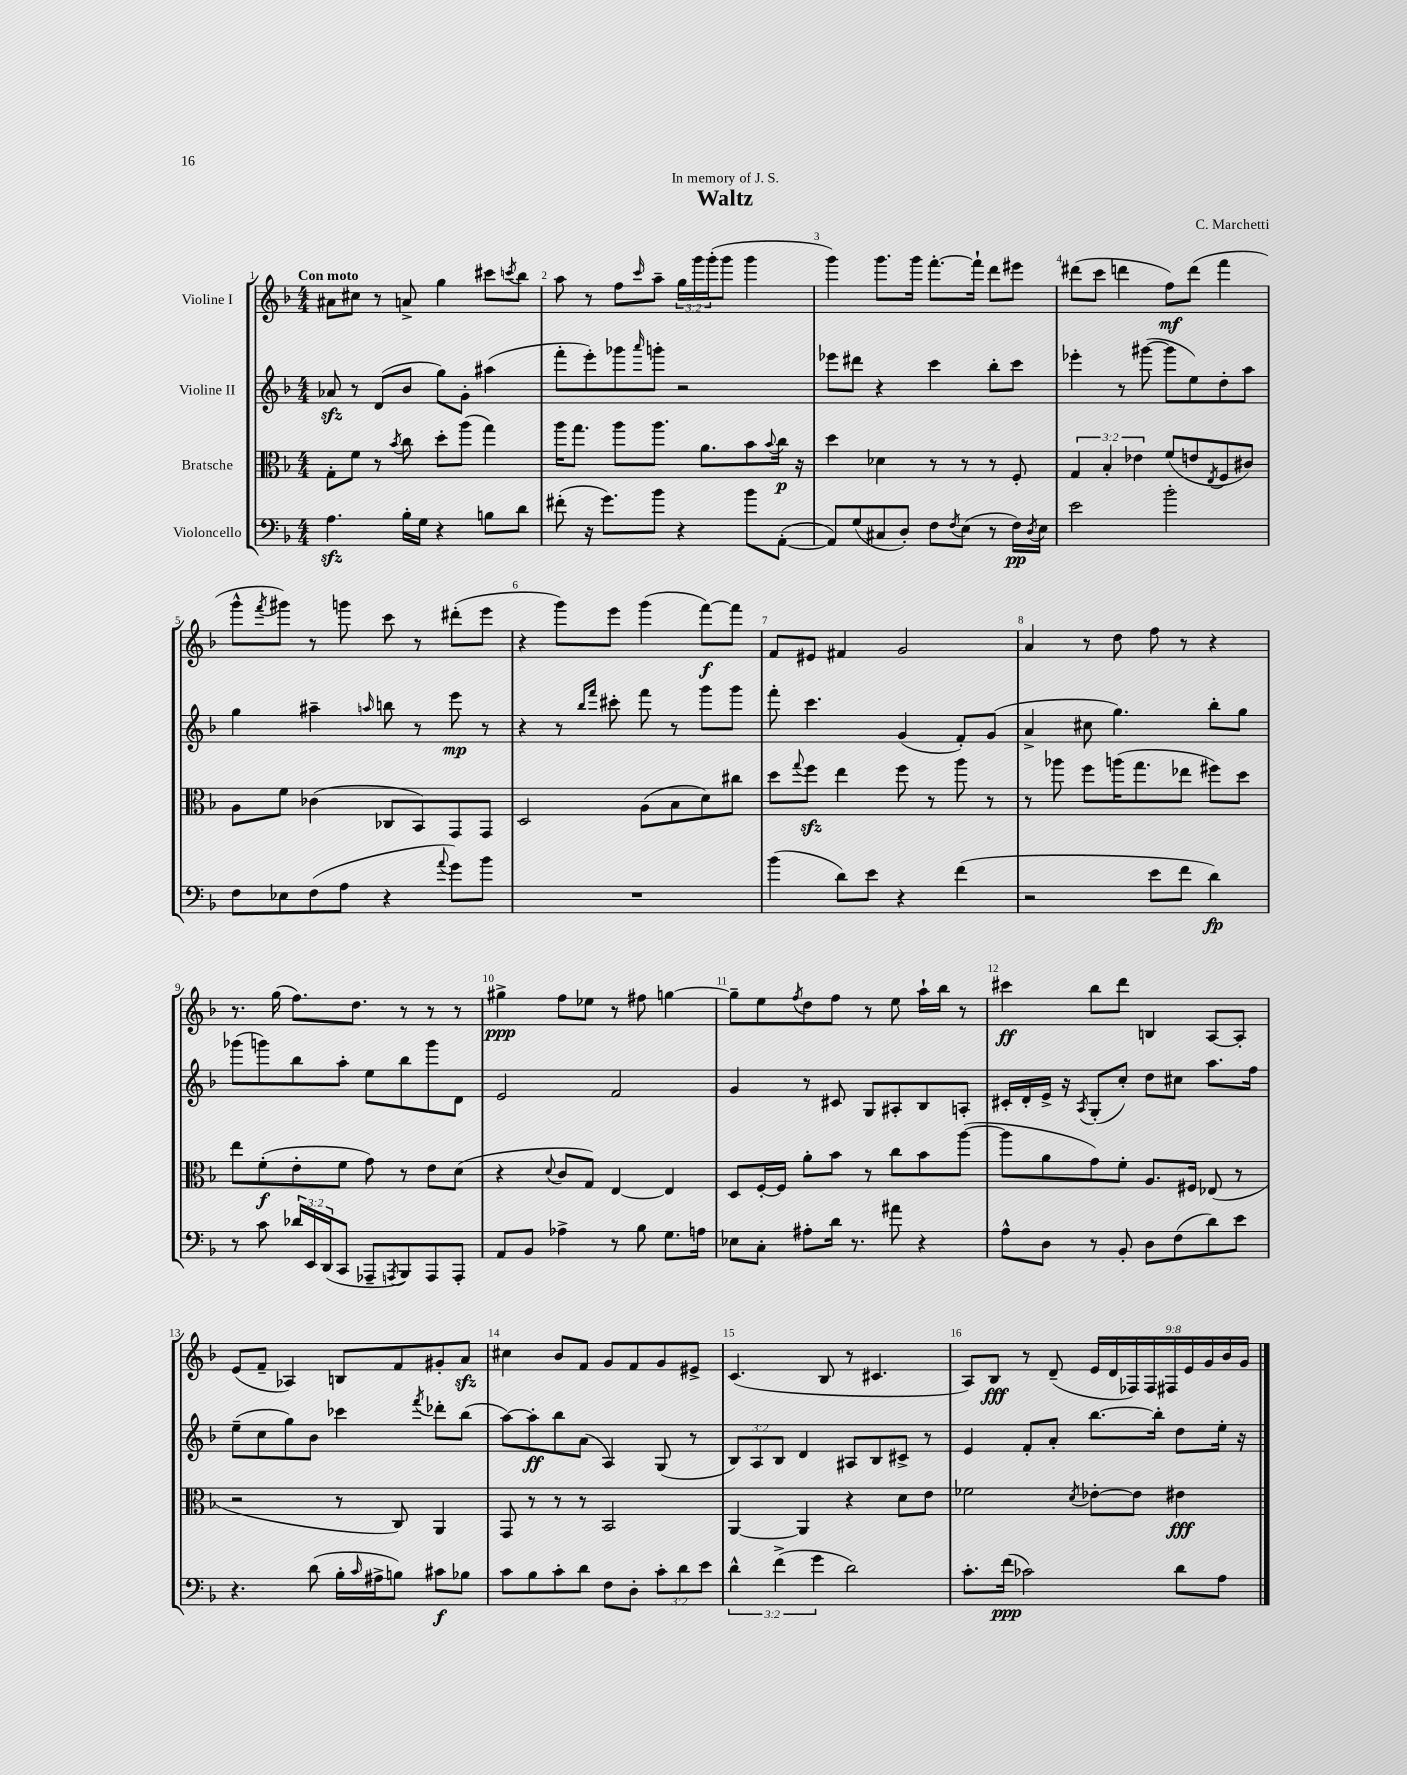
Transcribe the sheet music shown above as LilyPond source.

\header { title = "Waltz" composer = "C. Marchetti" dedication = "In memory of J. S." }
<<
\new StaffGroup <<
\new Staff = "s0" \with { instrumentName = "Violine I" } {
    \clef treble \key f \major \numericTimeSignature \time 4/4 \override Staff.TupletNumber.text = #tuplet-number::calc-fraction-text \tempo "Con moto"
    ais'8 cis''8 r8 a'8-> g''4 cis'''8 \acciaccatura { c'''8 } bes''8 |
    a''8 r8 f''8 \grace { c'''16 } a''8-- \tuplet 3/2 { g''16 g'''16 g'''16-.( } g'''8 g'''4 |
    g'''4) g'''8. g'''16 f'''8.~-. f'''16-! d'''8 eis'''8 |
    dis'''8( c'''8 d'''4 f''8\mf) d'''8( f'''4 |
    g'''8-^ \acciaccatura { f'''8 } gis'''8) r8 g'''8 c'''8 r8 dis'''8-.( e'''8 |
    r4 g'''8) e'''8 g'''4( f'''8~\f) f'''8 |
    f'8 eis'8 fis'4 g'2 |
    a'4 r8 d''8 f''8 r8 r4 |
    r8. g''16( f''8.) d''8. r8 r8 r8 |
    gis''4->\ppp f''8 ees''8 r8 fis''8 g''4~ |
    g''8-- e''8 \acciaccatura { f''8 } d''8 f''8 r8 e''8 a''16-! bes''16 r8 |
    cis'''4\ff bes''8 d'''8 b4 a8~ a8-. |
    e'8( f'8-- aes4) b8 f'8 gis'8-. a'8\sfz |
    cis''4 bes'8 f'8 g'8 f'8 g'8 eis'8-> |
    c'4.( bes8 r8 cis'4. |
    a8) bes8\fff r8 d'8--( \tuplet 9/8 { e'16 d'16 fes16) fes16 fis16 e'16 g'16 bes'16 g'16 } \bar "|." |
}
\new Staff = "s1" \with { instrumentName = "Violine II" } {
    \clef treble \key f \major \numericTimeSignature \time 4/4 \override Staff.TupletNumber.text = #tuplet-number::calc-fraction-text
    aes'8\sfz r8 d'8( bes'8 g''8) g'8-. ais''4( |
    f'''8-. e'''8-.) ges'''8 \grace { a'''16 } g'''8-. r2 |
    ees'''8 dis'''8 r4 c'''4 bes''8-. c'''8 |
    ees'''4-. r8 gis'''8~( gis'''8 e''8) d''8-. a''8 |
    g''4 ais''4-- \grace { a''16 } b''8 r8 e'''8\mp r8 |
    r4 r8 \grace { bes''16 f'''16 } cis'''8-. f'''8 r8 g'''8 g'''8 |
    f'''8-. c'''4. g'4( f'8-.) g'8( |
    a'4-> cis''8 g''4.) bes''8-. g''8 |
    ges'''8( g'''8) bes''8 a''8-. e''8 bes''8 g'''8 d'8 |
    e'2 f'2 |
    g'4 r8 cis'8 g8 ais8-. bes8 a8-. |
    cis'16-. d'16-. e'16-> r16 \acciaccatura { a8 } g8-.( c''8-.) d''8 cis''8 a''8. f''16 |
    e''8--( c''8 g''8) bes'8 ces'''4 \acciaccatura { f'''8 } des'''8-. bes''8( |
    a''8~) a''8-.\ff bes''8 a'8( a4) g8( r8 |
    \tuplet 3/2 { bes8) a8 bes8 } d'4 ais8 bes8 cis'8-> r8 |
    e'4 f'8-. a'8-. bes''8.~ bes''16-. d''8 e''16-. r16 \bar "|." |
}
\new Staff = "s2" \with { instrumentName = "Bratsche" } {
    \clef alto \key f \major \numericTimeSignature \time 4/4 \override Staff.TupletNumber.text = #tuplet-number::calc-fraction-text
    g8-. f'8 r8 \acciaccatura { bes'8 } c''8 d''8-. a''8( g''4) |
    a''16 g''8. a''8 a''8. a'8. bes'8 \appoggiatura { bes'8 } c''16\p r16 |
    d''4 des'4 r8 r8 r8 f8-. |
    \tuplet 3/2 { g4 bes4-. ees'4 } f'8( e'8 \acciaccatura { e8 } f8 cis'8) |
    a8 f'8 ces'4( ces8 bes,8) g,8 g,8 |
    d2 a8( bes8 d'8) cis''8 |
    d''8 \appoggiatura { g''8 } f''8\sfz e''4 f''8 r8 a''8 r8 |
    r8 aes''8 f''8 a''16( g''8. ees''8 fis''8) d''8 |
    e''8 f'8-.\f( e'8-. f'8 g'8) r8 e'8 d'8( |
    r4 \appoggiatura { d'8 } c'8 g8) e4~ e4 |
    d8 f16~-. f16 a'8-. bes'8 r8 c''8 bes'8 a''8~( |
    a''8 a'8 g'8) f'8-. a8. fis16 ees8( r8 |
    r2 r8 c8) a,4 |
    g,8 r8 r8 r8 bes,2 |
    a,4~ a,4 r4 d'8 e'8 |
    fes'2 \acciaccatura { d'8 } ees'8~-. ees'8 eis'4\fff \bar "|." |
}
\new Staff = "s3" \with { instrumentName = "Violoncello" } {
    \clef bass \key f \major \numericTimeSignature \time 4/4 \override Staff.TupletNumber.text = #tuplet-number::calc-fraction-text
    a4.\sfz bes16-. g16 r4 b8 d'8 |
    fis'8-.( r16 g'8.) bes'8 r4 bes'8 a,8~-.( |
    a,8) g8( cis8 d8-.) f8 \acciaccatura { f8 } e8( r8 f16\pp) \acciaccatura { d8 } e16 |
    e'2 bes'2-. |
    f8 ees8 f8( a8 r4 \appoggiatura { a'8 } g'8) bes'8 |
    R1 |
    bes'4( d'8) e'8 r4 f'4( |
    r2 e'8 f'8 d'4\fp) |
    r8 c'8 \tuplet 3/2 { des'16 e,16 d,16( } c,8 aes,,8-- \acciaccatura { a,,8 } bes,,8) a,,8 a,,8-. |
    a,8 bes,8 aes4-> r8 bes8 g8. a16 |
    ees8 c8-. ais8-. d'16 r8. ais'8 r4 |
    a8-^ d8 r8 bes,8-. d8 f8( d'8) e'8 |
    r4. d'8( bes16-. \grace { c'16 } ais16-> b8) cis'8\f bes8 |
    c'8 bes8 c'8-. d'8 f8 d8-. \tuplet 3/2 { c'8-. d'8 e'8 } |
    \tuplet 3/2 { d'4-^ f'4->( g'4 } d'2) |
    c'8.-. f'16\ppp( ces'2) d'8 a8 \bar "|." |
}
>>
>>
\layout { \context { \Score \override BarNumber.break-visibility = ##(#f #t #t) barNumberVisibility = #all-bar-numbers-visible } }
